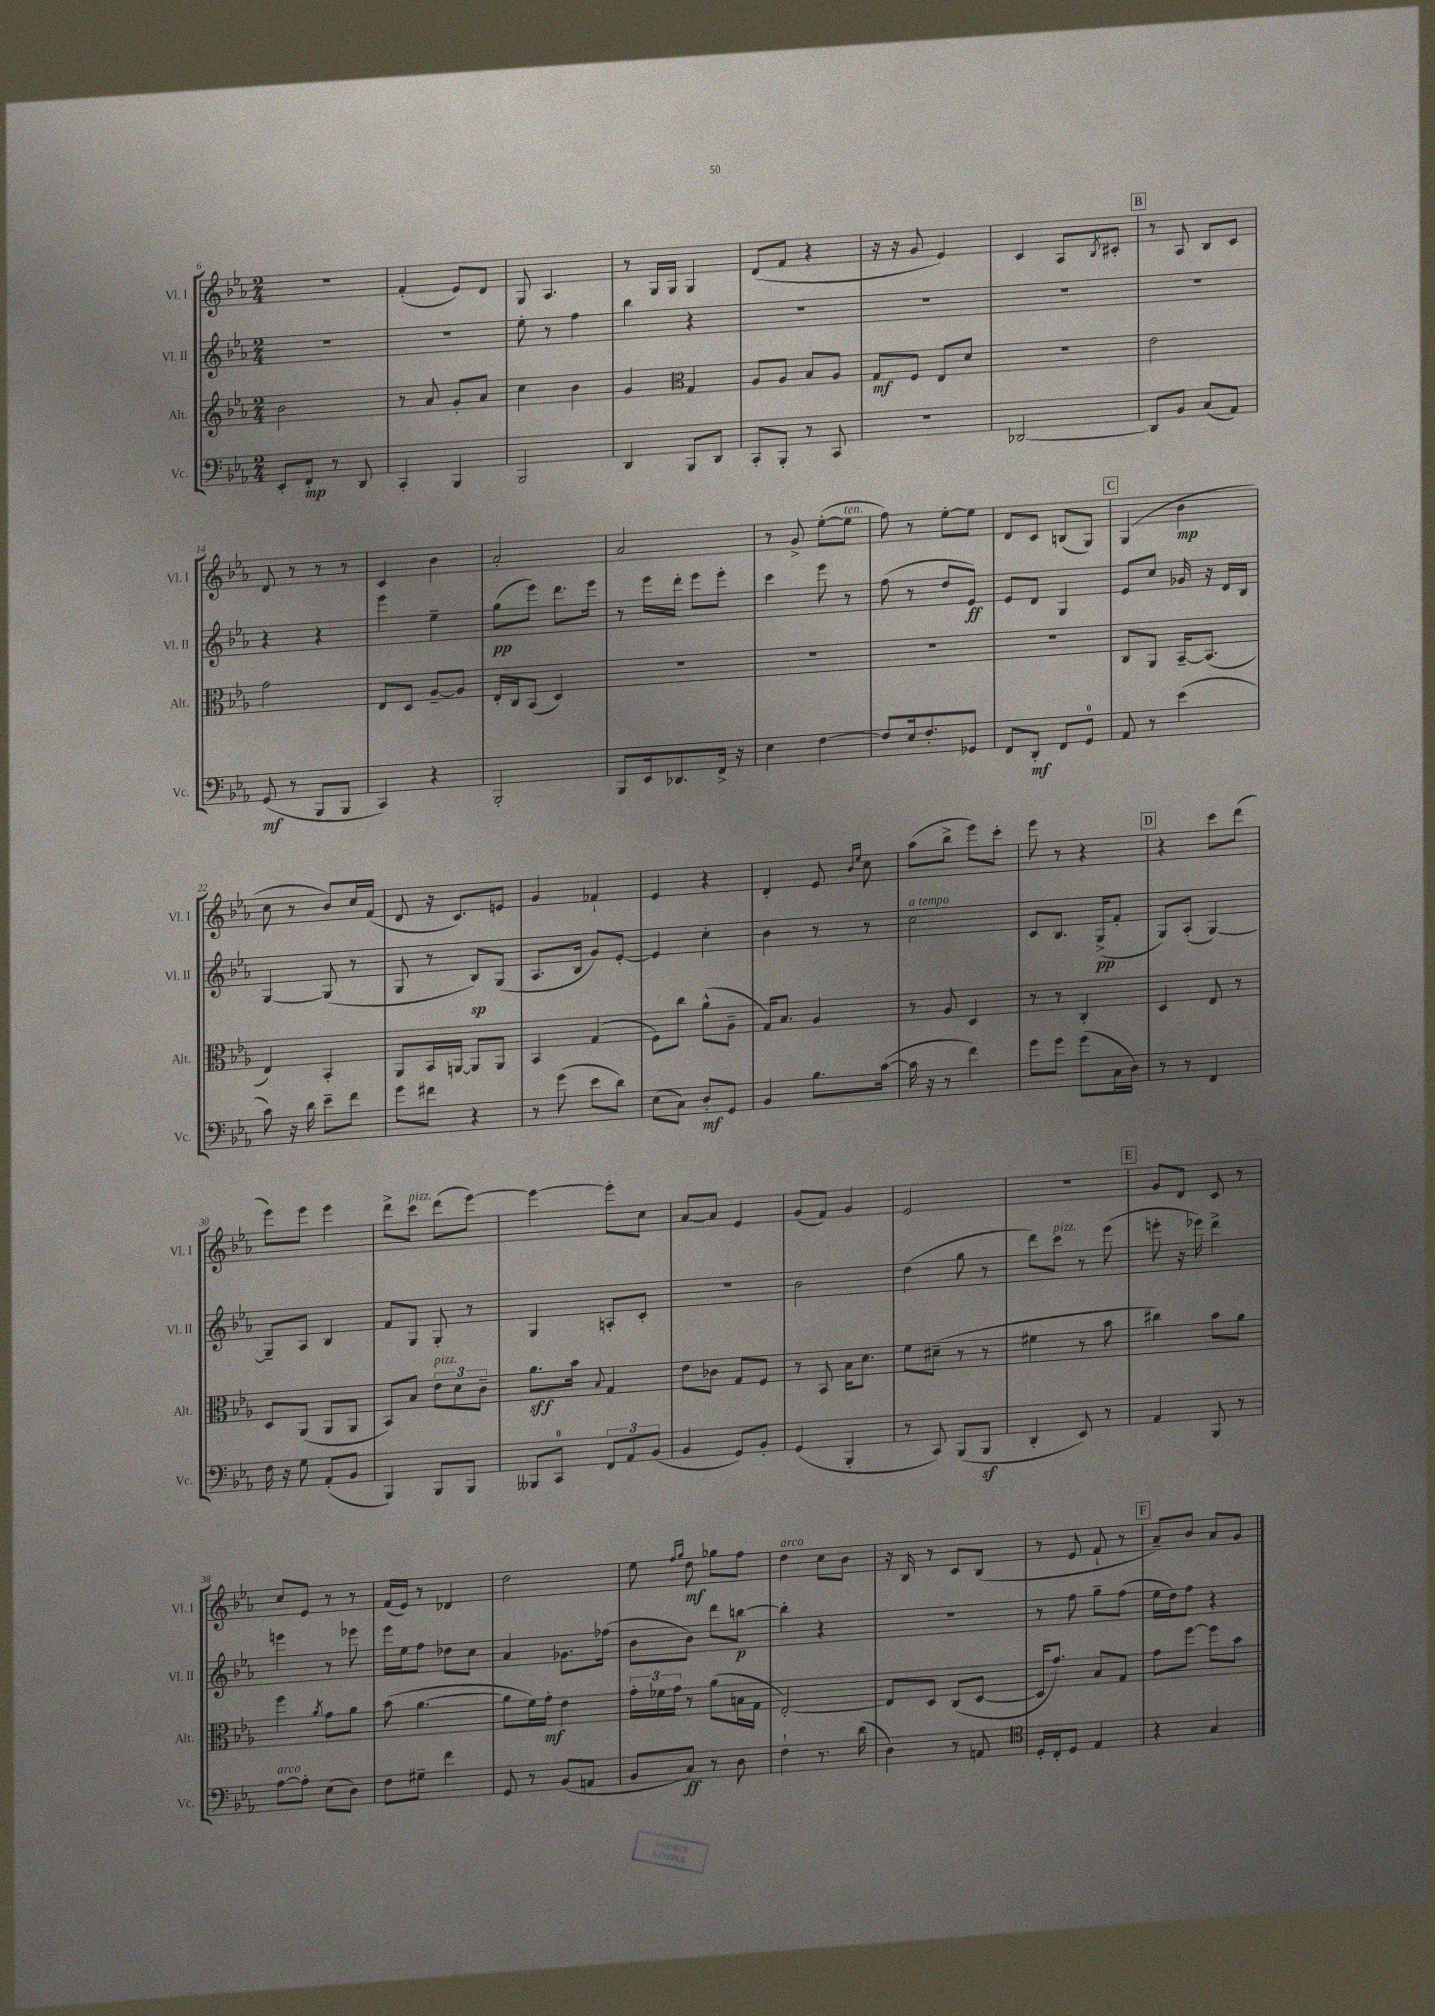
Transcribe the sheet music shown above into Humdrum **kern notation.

**kern	**kern	**kern	**kern
*staff4	*staff3	*staff2	*staff1
*clefF4	*clefG2	*clefG2	*clefG2
*k[b-e-a-]	*k[b-e-a-]	*k[b-e-a-]	*k[b-e-a-]
*M2/4	*M2/4	*M2/4	*M2/4
8EE-'	2b-	2r	2r
8FF'	.	.	.
8r	.	.	.
8DD	.	.	.
=	=	=	=
4CC'	8r	2r	(4f'
.	8a-	.	.
4BBB-	8g'	.	8e-)
.	8a-	.	8d
=	=	=	=
2BBB-	4cc	8ee-'	8G
.	.	8r	4.A-
.	4b-	4ff	.
=	=	=	=
4DD	4g	4bb-	8r
.	.	.	16G
.	.	.	16G
*	*clefC3	*	*
8BBB-	4G	4r	4G
8DD	.	.	.
=	=	=	=
8CC'	8A-	2r	(8d
8BBB-'	8A-	.	8f
8r	8B-	.	4r
8CC	8A-	.	.
=	=	=	=
2r	8G	2r	16r
.	.	.	16r
.	8F	.	8g
.	8E-	.	4e-)
.	8d	.	.
=	=	=	=
[2DD-	2r	2r	4c
.	.	.	8A-
.	.	.	8qB-
.	.	.	8c#'
=	=	=	=
8DD-]	2e-	2r	8r
8BB-	.	.	8A-
(8C	.	.	8B-
8AA-)	.	.	8c
=	=	=	=
(8GG	2g	4r	8d
8r	.	.	8r
8BBB-	.	4r	8r
8BBB-	.	.	8r
=	=	=	=
4CC)	8E-	4eee-	4c
.	8D	.	.
4r	[8A-~	4ee-~	4b-
.	8A-]	.	.
=	=	=	=
2BBB-'	16E-'	(8gg	2a-'
.	16C	.	.
.	(8BB-	8eee-)	.
.	4D)	8.ddd	.
.	.	16eee-	.
=	=	=	=
8BBB-	2r	8r	2a-
16EE-	.	16eee-	.
8.DD-	.	16ddd'	.
.	.	8eee-	.
16FF^	.	8eee-'	.
16r	.	.	.
=	=	=	=
4E-	2r	4ccc	8r
.	.	.	8g^
[4F	.	8eee-	([8ee-'
.	.	8r	8ee-]
=	=	=	=
8F]	2r	(8ff	8ff)
16E-	.	8r	8r
8.F'	.	.	.
.	.	8dd	[8ee-'
8GG-	.	8e-)	8ee-]
=	=	=	=
8FF	2r	8e-	8d
8DD'	.	8d	8c
8FF	.	4G	(8B
8GG	.	.	8G)
=	=	=	=
8AA-	8C	8e-	(4G
8r	8AA-	8cc	.
(4e-	[16BB-~	16g-	4b-
.	(8.BB-]	16r	.
.	.	16d	.
.	.	16B-	.
=	=	=	=
8c)	4E-)	[4G	8cc
16r	.	.	8r
16d	.	.	.
8e-~	4BB-'	(8G]	8b-)
8f	.	8r	16cc
.	.	.	(16f
=	=	=	=
8g	8AA-	8G	8d
8f#	16BB-	8r	16r
.	[16AA	.	8.c)
4r	8AA]	8B-)	.
.	8AA	(8G	8e
=	=	=	=
8r	4BB-	8.A-	4g
(8g	.	.	.
.	.	16B-	.
8e-	(4G	8g)	4f-`
8d)	.	[8e-'	.
=	=	=	=
(8E-	8F)	4e-]	4e-
8C)	8cc	.	.
8D'	(8a-^^	4cc'	4r
8GG	8A-~	.	.
=	=	=	=
4BB-	16G)	4b-	4d'
.	8.B-	.	.
8.B-	4A-	8r	8e-
.	.	.	16qqb-
.	.	.	16qqee-
.	.	8r	8cc
([16c	.	.	.
=	=	=	=
16c]	8r	2cc	(8aa-
16r	.	.	.
8r	8A-	.	8bb-^
4f)	4D	.	8eee-)
.	.	.	8ccc'
=	=	=	=
8g	8r	8c	8eee-
8g	8r	8.B-	8r
(8g	4C'	.	4r
.	.	(16G^	.
16C	.	8f'	.
16D)	.	.	.
=	=	=	=
8r	4D	8G)	4r
8r	.	(8A-'	.
4FF	8E-	[4G)	8ccc
.	8r	.	(8ddd
=	=	=	=
16F	8D	8G~]	8eee-)
16r	.	.	.
8G	(8AA-	8A-	8eee-
(8AA-'	8AA-	4B-	4eee-
8BB-	8AA-	.	.
=	=	=	=
4BBB-)	8BB-)	8f	8ddd^
.	8B-	8G	8ccc
8BBB-	12e-	8G'	(8ddd
.	12d	.	.
8BBB-	.	8r	[8eee-)
.	12c~	.	.
=	=	=	=
8BBB--	8.a-	4G	4eee-_
8CC	.	.	.
.	16b-	.	.
.	8qqB-	.	.
12FF	4G	8A'	8eee-']
12AA-	.	.	.
.	.	8c'	8cc
(12BB-	.	.	.
=	=	=	=
4BB-	8e-	2r	[8a-
.	8c-	.	8a-]
8GG)	8G	.	4e-
8BB-'	8F	.	.
=	=	=	=
(4GG	8r	2b-	(8g
.	8BB-	.	8f)
4BBB-'	16B-	.	4g
.	8.d	.	.
=	=	=	=
8r	8f	(4dd	2e-
8CC)	(8d#~	.	.
(8BBB-	8r	8gg	.
8BBB-	8r	8r	.
=	=	=	=
4DD'	4f#	8ddd)	2r
.	.	8ccc	.
8EE-)	8r	8r	.
8r	8b-	(8eee-	.
=	=	=	=
4AA-	4cc#)	8eee'	8g
.	.	16r	8d
.	.	16eee-)	.
8BBB-	8b-	4ddd^	8c
8r	8a-	.	8r
=	=	=	=
[8A-	4ff	4eee	8cc
8A-']	.	.	8e-
.	8qa-	.	.
(8E-	8g	8r	8r
8D)	8a-	8eee-	8r
=	=	=	=
8F	(8b-	16eee-	(16f
.	.	16ee-	16e-)
8G#~	[4.a-	8ff	8r
4f	.	8dd-	4d-
.	.	8cc	.
=	=	=	=
8GG	8a-]	4a-	2dd
8r	16f)	.	.
.	16g'	.	.
(8BB-	4e-	8.g-	.
8AA	.	.	.
.	.	(16ff-	.
=	=	=	=
8BB-	24g'	8b-	8ee-
.	24f-	.	.
.	24g	.	.
.	.	.	16qqff
.	.	.	16qqgg
8C)	8r	8b-)	8dd
8r	(8a-	8ddd	8gg-
8D	16B	[8bb	8ff
.	16G	.	.
=	=	=	=
4F`	[2E-')	4bb']	4dd
8.r	.	4r	8cc
.	.	.	8b-
(16d	.	.	.
=	=	=	=
4D)	8E-]	2r	16r
.	.	.	16B-
.	8D	.	8r
8r	(8C	.	8c
8AA	[8D	.	(8B-
=	=	=	=
*clefC4	*	*	*
16D'	16D]	8r	8r
16C'	8.g)	.	.
8D	.	8ff	8e-
4E-	8B-	8gg~	8f`
.	8G	(8ff	8r
=	=	=	=
4r	8g	16ee-	8a-~)
.	.	16dd)	.
.	[8ff	8ff	8b-
4G	8ff]	4r	8a-
.	8b-	.	8g
==	==	==	==
*-	*-	*-	*-
